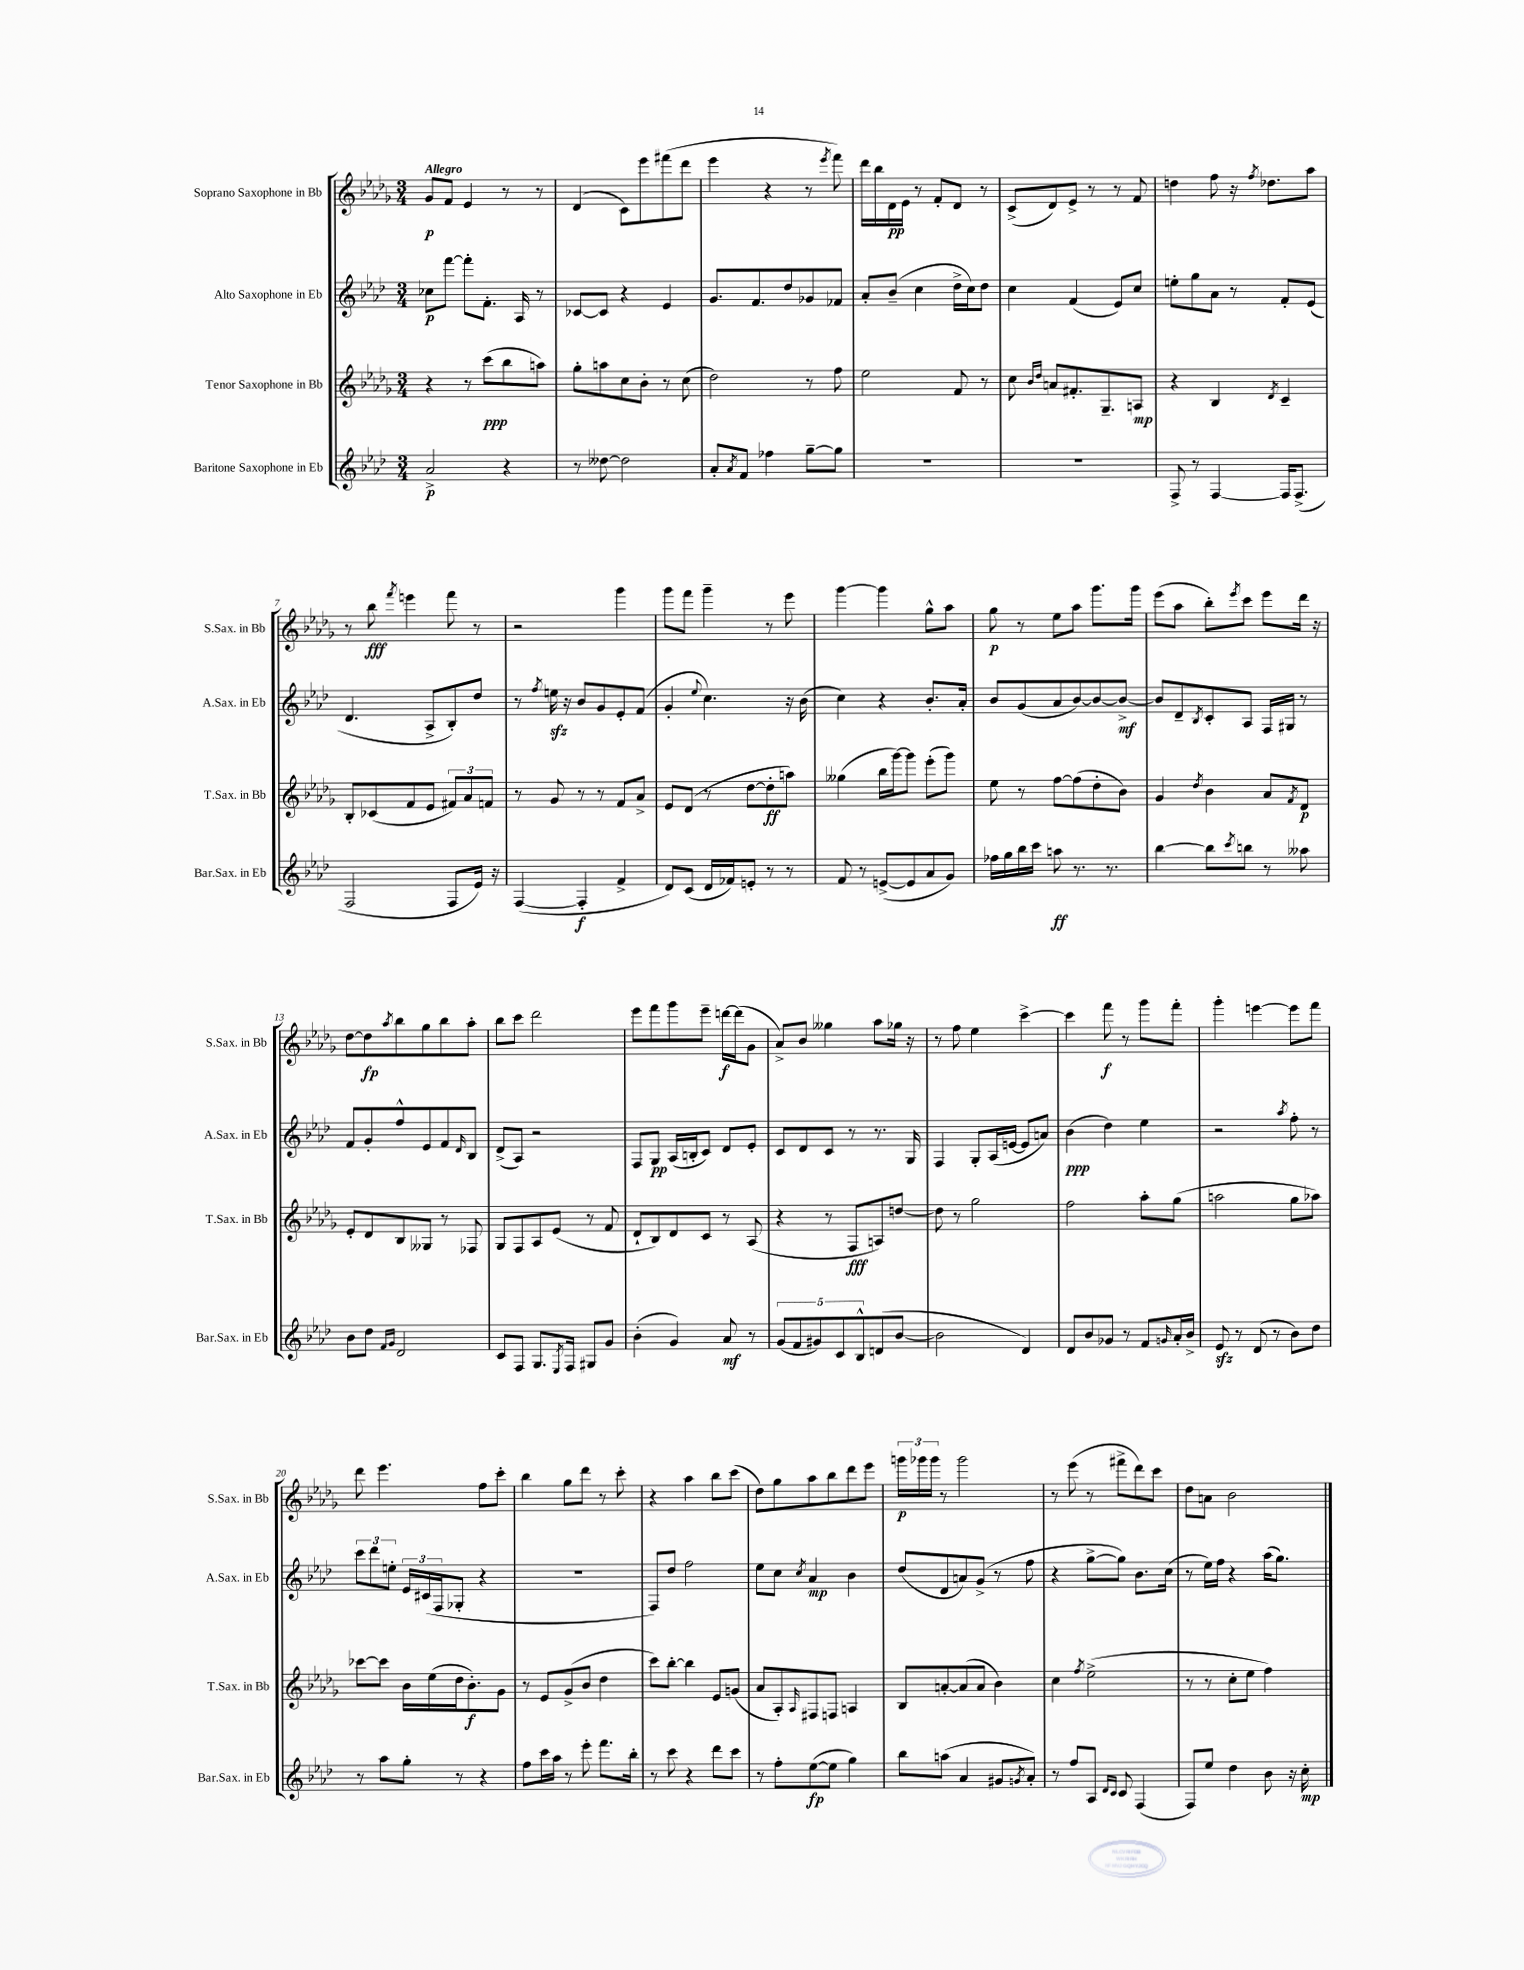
<<
\new StaffGroup <<
\new Staff = "s0" \with { instrumentName = "Soprano Saxophone in Bb" shortInstrumentName = "S.Sax. in Bb" } {
    \clef treble \key des \major \numericTimeSignature \time 3/4 \tempo "Allegro"
    ges'8\p f'8 ees'4 r8 r8 |
    des'4( c'8) ees'''8 fis'''8( des'''8 |
    ees'''4 r4 r8 \acciaccatura { ees'''8 } f'''8) |
    des'''16 bes''16 des'16\pp ees'16 r8 f'8-. des'8 r8 |
    c'8->( des'8) ees'8-> r8 r8 f'8 |
    d''4 f''8 r16 \acciaccatura { f''8 } des''8. aes''8 |
    r8 bes''8\fff \acciaccatura { f'''8 } e'''4 f'''8 r8 |
    r2 ges'''4 |
    ges'''8 f'''8 ges'''4-- r8 ees'''8 |
    ges'''4~ ges'''4 ges''8-^ aes''8 |
    ges''8\p r8 ees''8 aes''8 ges'''8. ges'''16 |
    ees'''8( aes''8 bes''8-.) \acciaccatura { ees'''8 } c'''8 ees'''8 des'''16 r16 |
    des''8~ des''8\fp \acciaccatura { aes''8 } bes''8 ges''8 bes''8 aes''8-. |
    bes''8 c'''8 des'''2 |
    ees'''8 f'''8 ges'''8 ees'''8-- d'''16~\f d'''16( ges'8 |
    aes'8->) bes'8 geses''4 aes''8 ges''16 r16 |
    r8 f''8 ees''4 c'''4~-> |
    c'''4 f'''8\f r8 ges'''8 f'''8-. |
    ges'''4-. e'''4~ e'''8 f'''8 |
    des'''8 ees'''4. f''8 c'''8-. |
    bes''4 ges''8 des'''8 r8 c'''8-. |
    r4 aes''4 bes''8 c'''8( |
    des''8) ges''8 aes''8 bes''8 des'''8 ees'''8 |
    \tuplet 3/2 { g'''16\p ges'''16 ges'''16 } r8 ges'''2 |
    r8 ees'''8( r8 fis'''8-> des'''8) c'''8 |
    des''8 a'8 bes'2 \bar "|." |
}
\new Staff = "s1" \with { instrumentName = "Alto Saxophone in Eb" shortInstrumentName = "A.Sax. in Eb" } {
    \clef treble \key aes \major \numericTimeSignature \time 3/4
    ces''8\p f'''8~ f'''8-. f'8.-. aes16 r8 |
    ces'8~ ces'8 r4 ees'4 |
    g'8. f'8. des''8 ges'8 fes'8 |
    aes'8-. bes'8--( c''4 des''16-> c''16) des''8 |
    c''4 f'4( ees'8) c''8 |
    e''8-. g''8 aes'8 r8 f'8-. ees'8( |
    des'4. aes8-> bes8-.) des''8 |
    r8 \acciaccatura { f''8 } e''16\sfz r16 bes'8 g'8 ees'8-. f'8( |
    g'4-. \appoggiatura { ees''8 } c''4.) r16 bes'16( |
    c''4) r4 bes'8.-. aes'16-. |
    bes'8 g'8( aes'8 bes'8~) bes'8~ bes'8~->\mf |
    bes'8 des'8-- \acciaccatura { bes8 } c'8-. aes8 f16 gis16 r8 |
    f'8 g'8-. f''8-^ ees'8 f'8 \grace { des'16 } bes8 |
    des'8->( aes8) r2 |
    f8 g8\pp aes16( b16-. c'8) des'8 ees'8-. |
    c'8 des'8 c'8 r8 r8. g16 |
    f4 g8-. aes16( e'16~ e'8 a'8) |
    bes'4\ppp( des''4) ees''4 |
    r2 \acciaccatura { aes''8 } f''8-. r8 |
    \tuplet 3/2 { c'''8 des'''8 e''8-. } \tuplet 3/2 { ees'16 cis'16( f16 } ges8-. r4 |
    R2. |
    f8) des''8 f''2 |
    ees''8 c''8 \acciaccatura { c''8 } aes'4\mp bes'4 |
    des''8( des'8 a'8) g'8->( r8 f''8 |
    r4 g''8~-> g''8) bes'8. c''16( |
    r8 ees''16) f''16 r4 aes''16( g''8.) \bar "|." |
}
\new Staff = "s2" \with { instrumentName = "Tenor Saxophone in Bb" shortInstrumentName = "T.Sax. in Bb" } {
    \clef treble \key des \major \numericTimeSignature \time 3/4
    r4 r8 c'''8\ppp( bes''8 a''8) |
    ges''8-. a''8 c''8 bes'8-. r8 c''8( |
    des''2) r8 f''8 |
    ees''2 f'8 r8 |
    c''8 \grace { bes'16 des''16 } a'8 fis'8.-. ges8.-- a8\mp |
    r4 bes4 \acciaccatura { des'8 } c'4-- |
    bes8-. ces'8( f'8 ees'8 \tuplet 3/2 { fis'8) aes'8 f'8 } |
    r8 ges'8 r8 r8 f'8 aes'8-> |
    ees'8 des'8( r8 des''8~ des''8-.\ff a''8) |
    geses''4( bes''16 ges'''16~) ges'''8 ees'''8-.( ges'''8) |
    ees''8 r8 f''8~ f''8( des''8-. bes'8) |
    ges'4 \acciaccatura { des''8 } bes'4 aes'8 \acciaccatura { f'8 } des'8\p |
    ees'8-. des'8 bes8 geses8 r8 fes8 |
    ges8 f8 aes8 ees'8( r8 f'8 |
    des'8-! bes8) des'8 c'8 r8 aes8( |
    r4 r8 f8\fff a8) d''8~ |
    d''8 r8 ges''2 |
    f''2 aes''8-. ges''8( |
    a''2 ges''8 aes''8) |
    ces'''8~ ces'''8 bes'16 ees''16( des''16 bes'8.-.\f) ges'8 |
    r8 ees'8 ges'8->( bes'8 des''4 |
    c'''8) bes''8~-. bes''4 ees'8 g'8( |
    aes'8 aes8-.) \grace { aes16 } fis8 f8 a4 |
    bes8 a'8~-. a'8( a'8 bes'4) |
    c''4 \acciaccatura { f''8 } ees''2->( |
    r8 r8 c''8-. ees''8 f''4) \bar "|." |
}
\new Staff = "s3" \with { instrumentName = "Baritone Saxophone in Eb" shortInstrumentName = "Bar.Sax. in Eb" } {
    \clef treble \key aes \major \numericTimeSignature \time 3/4
    aes'2->\p r4 |
    r8 deses''8~ deses''2 |
    aes'8-. \acciaccatura { aes'8 } f'8 fes''4 g''8~-- g''8 |
    R2. |
    R2. |
    f8-> r8 f4~ f16 f8.->( |
    f2 f8 ees'16) r16 |
    f4~( f4-.\f f'4-> |
    des'8) c'8( des'16 fes'16) e'8-. r8 r8 |
    f'8 r8 e'8~->( e'8 aes'8 g'8) |
    fes''16 g''16 bes''16 c'''16 a''8\ff r8. r8. |
    bes''4~ bes''8 \acciaccatura { c'''8 } b''8 r8 aeses''8 |
    bes'8 des''8 \grace { f'16 g'16 } des'2 |
    c'8 f8 g8. \acciaccatura { ees8 } f16 gis8 g'8 |
    bes'4-.( g'4) aes'8\mf r8 |
    \tuplet 5/4 { g'8( f'8 gis'8) c'8 bes8-^ } d'8( bes'8~ |
    bes'2 des'4) |
    des'8 bes'8 ges'8 r8 f'8 \grace { g'16 } aes'16-. bes'16-> |
    ees'8\sfz r8 des'8( r8 bes'8) des''8 |
    r8 aes''8 g''8-. r8 r4 |
    f''8 c'''16 aes''16 r8 ees'''8-. f'''8. bes''16-. |
    r8 c'''8 r4 des'''8 c'''8 |
    r8 f''8-. ees''8~\fp( ees''8 g''4) |
    bes''8 a''8( aes'4 gis'8 \acciaccatura { g'8 } aes'8-.) |
    r8 f''8 aes8 \grace { des'16 c'16 } c'8 f4( |
    f8) ees''8 des''4 bes'8 r16 c''16-.\mp \bar "|." |
}
>>
>>
